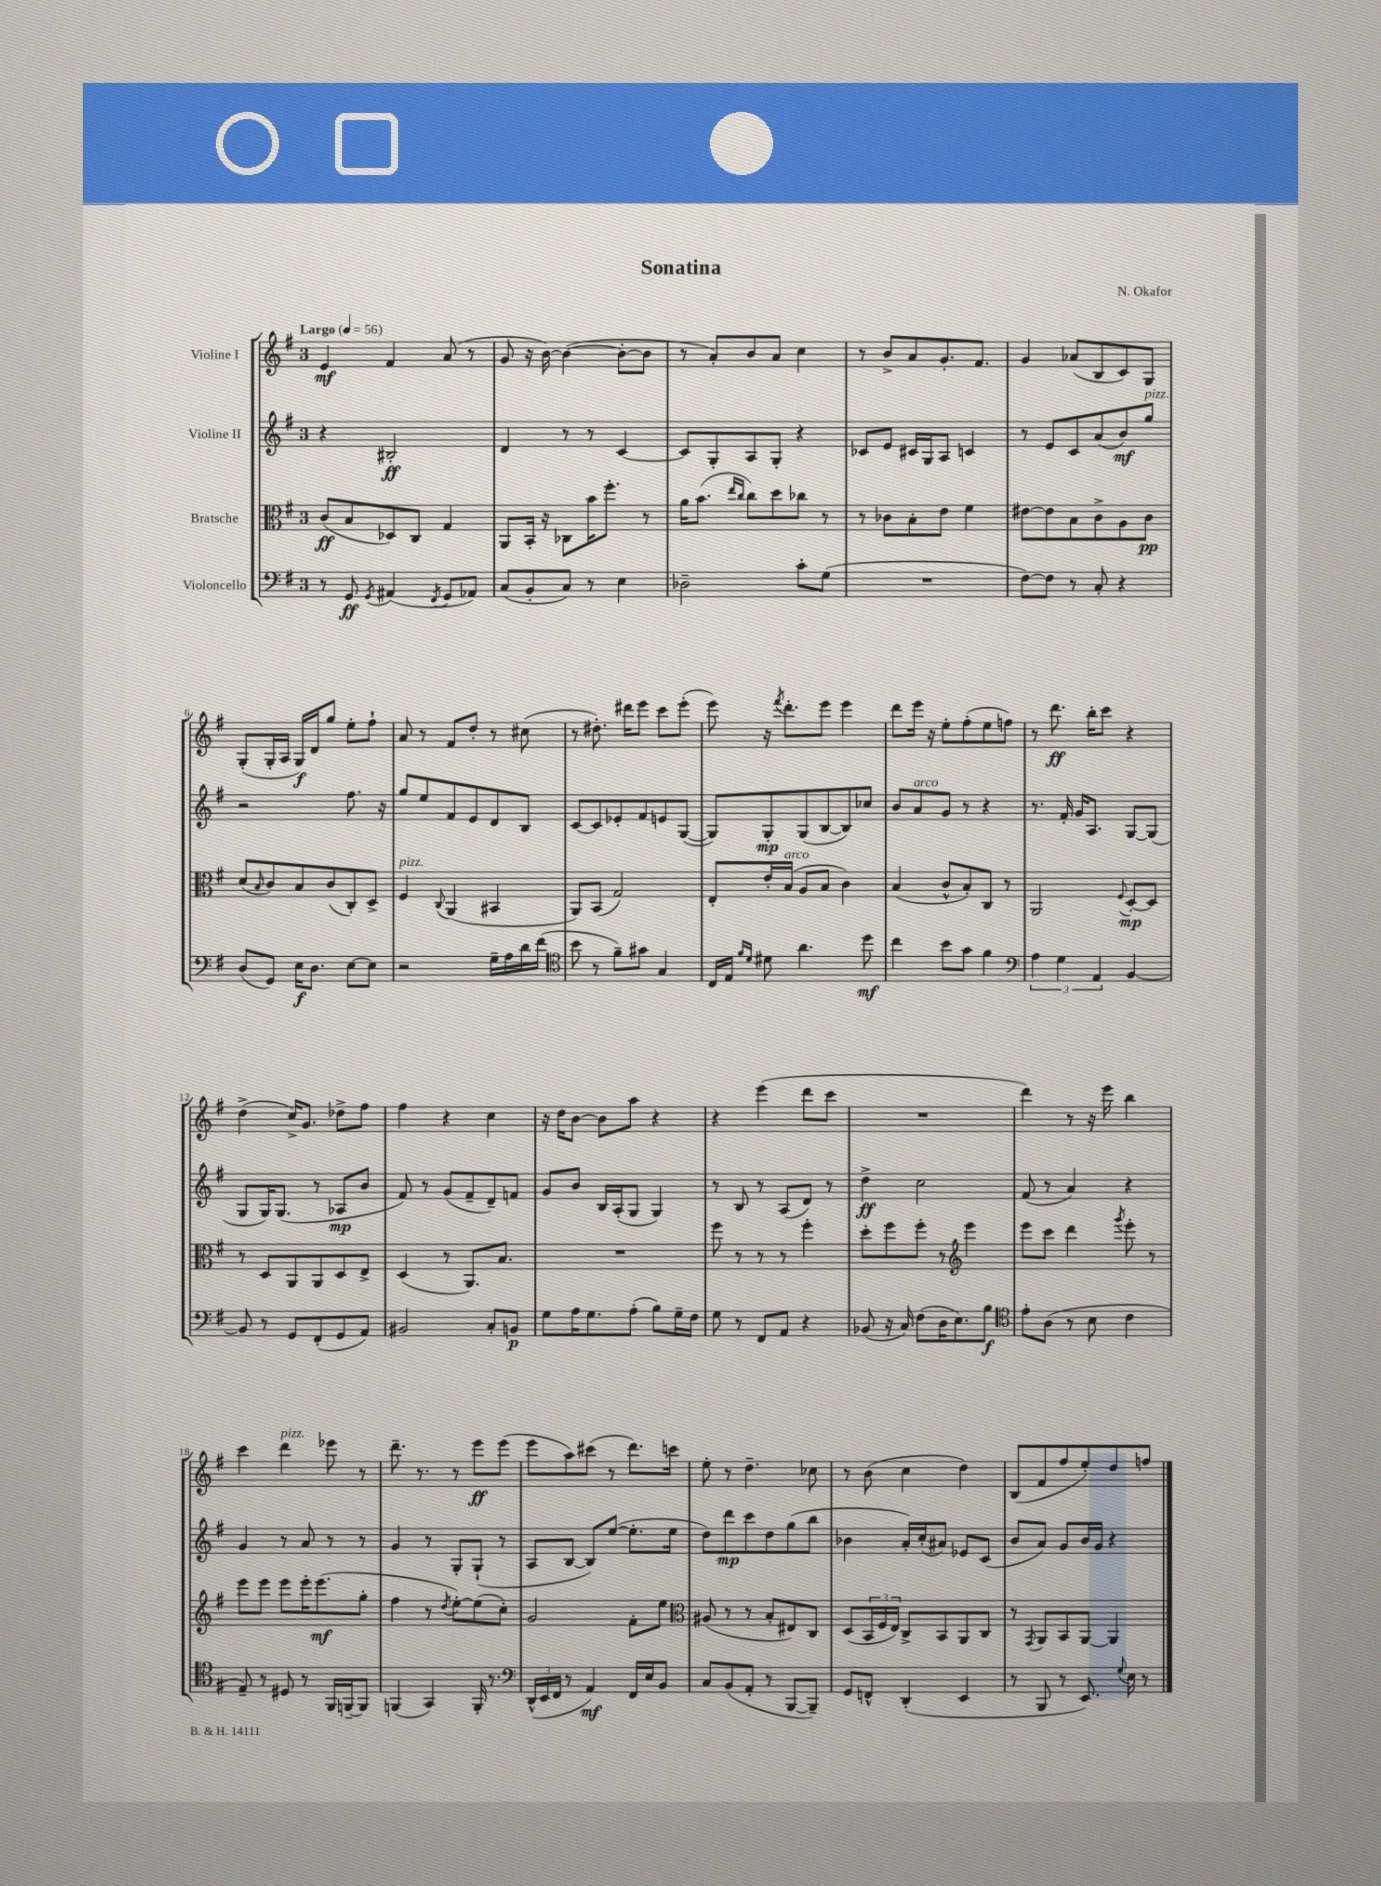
\header { title = "Sonatina" composer = "N. Okafor" }
<<
\new StaffGroup <<
\new Staff = "s0" \with { instrumentName = "Violine I" } {
    \clef treble \key g \major \once \override Staff.TimeSignature.style = #'single-digit \time 3/4 \tempo "Largo" 4 = 56
    e'4\mf fis'4 a'8( r8 |
    g'8 r16 b'16~) b'4~( b'8~-. b'8 |
    r8 a'8-.) b'8 a'8 c''4 |
    r8 b'8-> a'8 g'8.-. fis'8. |
    g'4 aes'8( b8 c'8) g8 |
    g8-.( g16-. a16 g16\f) d'16 g''8 e''8-. fis''8-! |
    a'8 r8 fis'8 d''8-. r8 cis''8( |
    r8 dis''8.-.) dis'''16 e'''8 c'''8 e'''8-.( |
    e'''8) r16 \acciaccatura { fis'''8 } d'''8.-. e'''8 e'''4 |
    d'''8 e'''16 r16 e''8-. fis''8-.( e''8 f''8) |
    r8 d'''8.\ff b''16-. c'''8 r4 |
    d''4->( c''16->) g'8. des''8-> fis''8 |
    fis''4 r4 c''4 |
    r16 d''16 b'8~ b'8 a''8 r4 |
    r4 e'''4( d'''8 c'''8 |
    R2. |
    d'''4) r8 r16 e'''16 b''4 |
    c'''4 d'''4^\markup { \italic "pizz." } ees'''8 r8 |
    d'''8.-- r8. r8 e'''8\ff e'''8( |
    e'''8 a''8) cis'''8( r8 d'''8.) c'''16 |
    e''8-. r8 d''4.-- ces''8 |
    r8 b'8( c''4 d''4) |
    b8( fis'8 fis''8 e''8-.) d''8 f''8 \bar "|." |
}
\new Staff = "s1" \with { instrumentName = "Violine II" } {
    \clef treble \key g \major \once \override Staff.TimeSignature.style = #'single-digit \time 3/4
    r4 bis2-.\ff |
    d'4 r8 r8 c'4~ |
    c'8 g8-. a8 g8-. r4 |
    ces'8 e'8 cis'16 g16 a8 c'4 |
    r8 e'8 c'8 a'8( b'8\mf) g''8^\markup { \italic "pizz." } |
    r2 fis''8. r16 |
    g''8 e''8 fis'8 e'8 d'8 b8 |
    c'8~ c'8 ees'8-. fis'8 e'8 g8~( |
    g8) g8-.\mp g8( b8~ b8) ces''8 |
    b'8 a'8^\markup { \italic "arco" } g'8 r8 r4 |
    r8. fis'16-. g'16 a8. g8~ g8( |
    g8 g16) g8.( r8 aes8\mp b'8 |
    fis'8) r8 g'8( fis'8-- d'8--) f'8 |
    g'8 b'8 b16 a16-.( g8 g4) |
    r8 b8 r8 a8( d'8) r8 |
    d''4->\ff c''2 |
    fis'8( r8 a'4) r4 |
    g'4 r8 a'8 r8 r8 |
    g'4 r8 g8-. g8-!( r8 |
    a8 b8~ b8) e''8~( e''8.-. e''16 |
    d''8) d'''8\mp c'''8 d''8 g''8( b''8 |
    bes'4 a'16-.) c''16-.( ais'8) ees'8 c'8( |
    b'8 a'8) g'8 b'16 g'16 r4 \bar "|." |
}
\new Staff = "s2" \with { instrumentName = "Bratsche" } {
    \clef alto \key g \major \once \override Staff.TimeSignature.style = #'single-digit \time 3/4
    c'8\ff( b8 des8) c8 g4 |
    a,8 b,16-. r16 ces8 b'16 fis''8.-. r8 |
    a'16 b'8.( \grace { e''16 c''16 } c''8) d''8 ces''8 r8 |
    r8 ces'8 b8-. e'8 fis'4 |
    eis'8~ eis'8 b8 c'8-> a8 c'8\pp |
    d'8( \grace { b16 } c'8) b8 c'8( c8-.) d8-> |
    fis4^\markup { \italic "pizz." } \appoggiatura { c8 } a,4( bis,4 |
    a,8) b,8( g2) |
    e8-. e'16-. b16^\markup { \italic "arco" }( a8 b8 c'4) |
    b4( c'8-^ b8-.) c8 r8 |
    a,2 \appoggiatura { fis8 } d8~-.\mp d8 |
    r8 d8 a,8 a,8 d8 e8-> |
    d4( r8 a,8.) b8. |
    R2. |
    fis''8 r8 r8 r8 fis''4-. |
    d''8-. fis''8 fis''8-. r8 \clef treble e'''4 |
    e'''8 c'''8 d'''4 \acciaccatura { g'''8 } e'''8-. r8 |
    e'''8 e'''8 e'''8 e'''16-. e'''8.\mf( g''8-. |
    fis''4 r8 \acciaccatura { d''8 } e''8~-.) e''8( c''8-.) |
    g'2 fis'8-. e''8 |
    \clef alto ais8( r8 r8 b8-. eis8) c8 |
    d8( \tuplet 3/2 { b,16 fis16 e16) } c8-> b,8 a,8 c8 |
    r8 \acciaccatura { g,8 } a,8 b,8 a,8~ a,4 \bar "|." |
}
\new Staff = "s3" \with { instrumentName = "Violoncello" } {
    \clef bass \key g \major \once \override Staff.TimeSignature.style = #'single-digit \time 3/4
    r8 g,8\ff \acciaccatura { g,8 } ais,4( \acciaccatura { fis,8 } g,8 aes,8) |
    c8( b,8-. c8) r8 e4 |
    des2-- c'8-. g8( |
    R2. |
    fis8~) fis8 r8 c8-. r4 |
    d8( g,8) e16\f d8. e8~ e8 |
    r2 g16-- a16 d'16 fis'16( |
    \clef tenor b'8 r8 fis'8--) gis'8 g4 |
    c16 e16 \grace { fis'16 d'16 } dis'8 a'4. d''8\mf |
    c''4 b'8 g'8 fis'4 |
    \clef bass \tuplet 3/2 { a4 g4 a,4 } b,4~ |
    b,8 r8 g,8 fis,8-.( g,8 a,8) |
    bis,2 c8-. b,8\p |
    g8 a16 g8. a8-.( b8) g16-- fis16 |
    g8 r8 fis,8 a,8 r4 |
    bes,8( r16 c16) fis8( d16 e8.) b8\f |
    \clef tenor e'8-. a8( r8 b8 c'4 |
    e8--) r8 dis8 r8 fis,16 f,16~-- f,8 |
    f,4( g,4) f,16-. r8. |
    \clef bass \tuplet 3/2 { d,16-^( e,16 fis,16 } r8 a,4\mf) fis,16 e16 b,8 |
    c8 b,8( a,8-. r8 b,,8~ b,,8--) |
    g,8 f,8-^ d,4-.( e,4 |
    r8 b,,8 r8 e,8.) \appoggiatura { g8 } e16 r8 \bar "|." |
}
>>
>>
